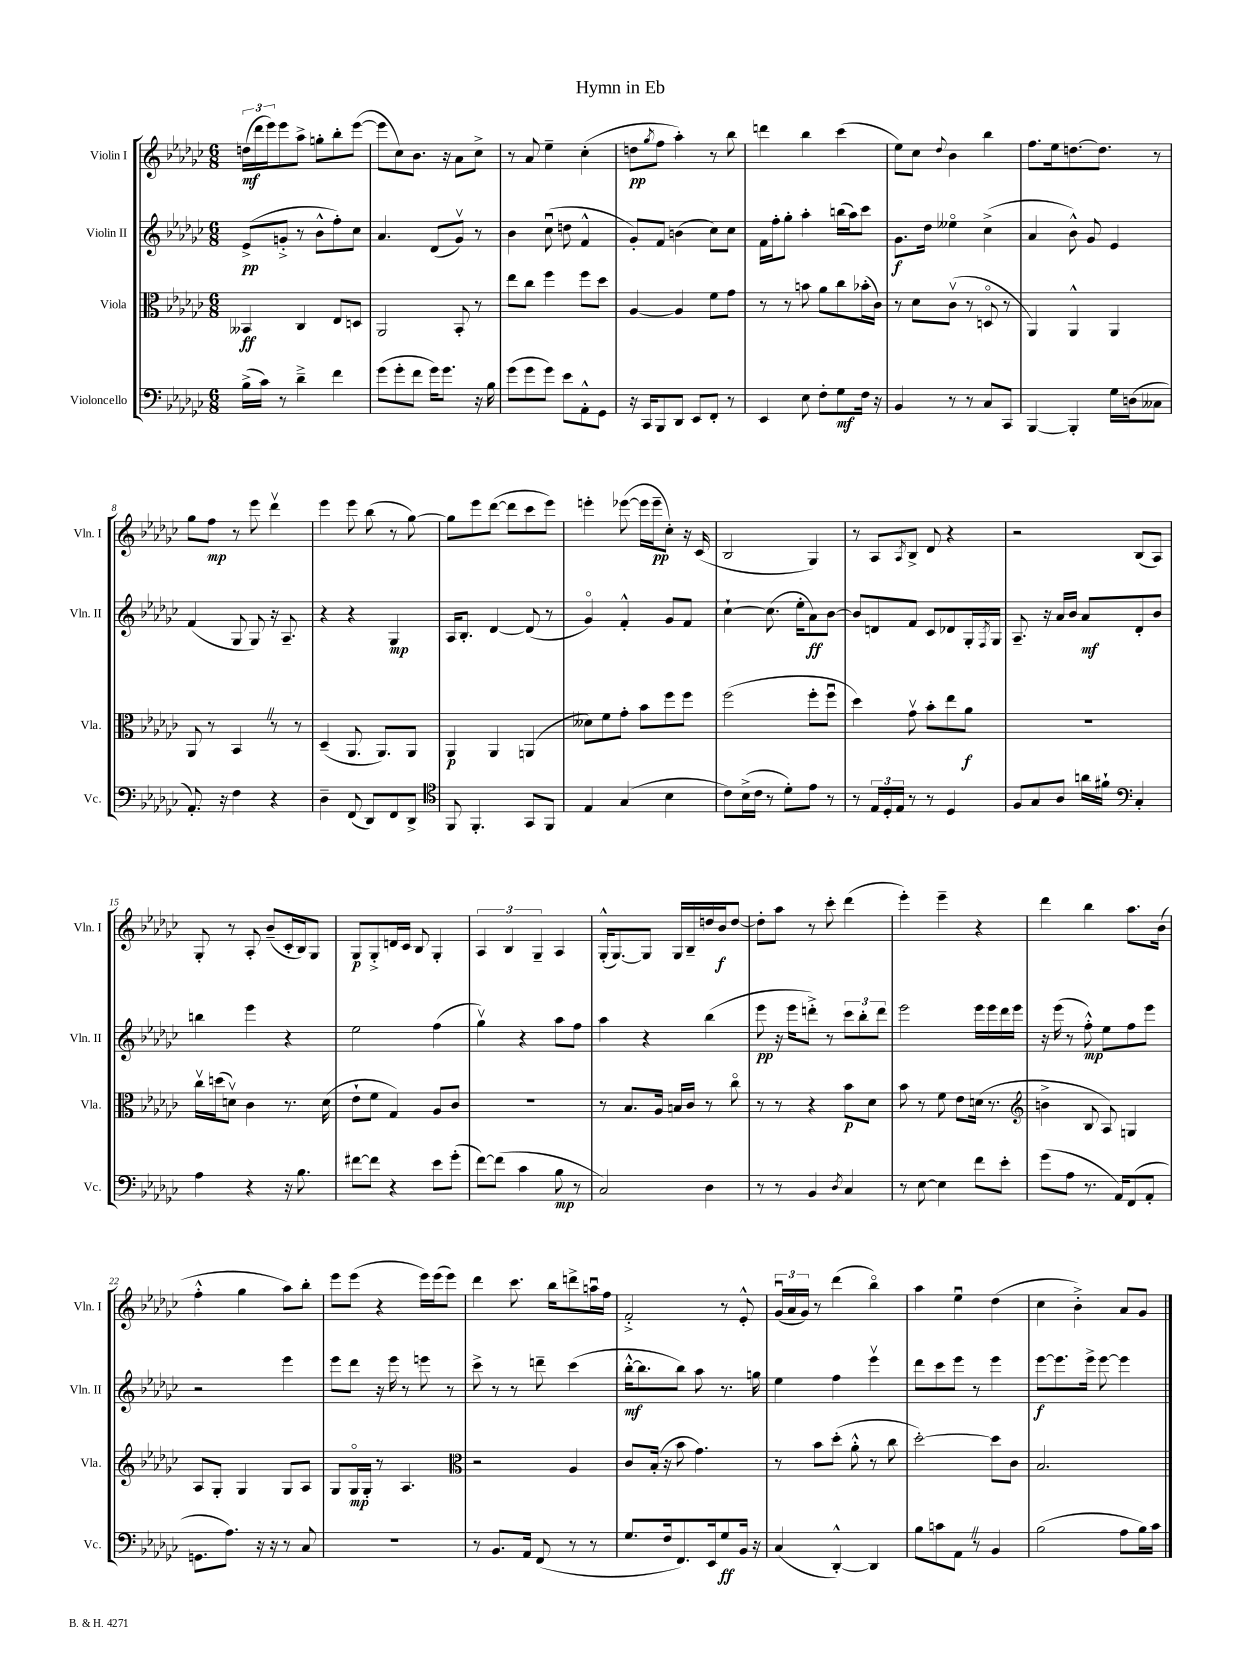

**kern	**kern	**kern	**kern
*staff4	*staff3	*staff2	*staff1
*clefF4	*clefC3	*clefG2	*clefG2
*k[b-e-a-d-g-c-]	*k[b-e-a-d-g-c-]	*k[b-e-a-d-g-c-]	*k[b-e-a-d-g-c-]
*M6/8	*M6/8	*M6/8	*M6/8
(16B-^\LL	4BB--/	(8e-^/L	(24dd\LL
.	.	.	24ddd-\
16c-\JJ)	.	.	.
.	.	.	24eee-\J)
8r	.	8g'^/J	8eee-\
4d-~^\	4C-/	8r	8aa-^\J
.	.	8b-^^\L	8gg'\L
4f\	8E-/L	8ff'\)	8bb-'\
.	8D/J	8cc-\J	([8eee-\J
=	=	=	=
(8g-\L	2AA-/	4.a-/	8eee-\]L
8g-'\	.	.	8cc-\)
8f\J	.	.	8.b-\J
16g-\LK)	.	(8d-/L	.
8.g-\J	.	.	16r
.	8BB-'/	8g-v/J)	8a-\L
16r	8r	8r	8cc-^\J
16B-\	.	.	.
=	=	=	=
(8g-\L	8ee-\L	4b-\	8r
8g-\	8cc-\J	.	8a-/
8g-\J)	4ff\	(8cc-u\	4ee-~\
8e-\L	.	8dd\	.
8AA-'^^\	8ff\L	4f^^/	(4cc-'\
8GG-\J	8dd-\J	.	.
=	=	=	=
16r	[4A-/	8g-'/L)	8dd\L
16CC-/LK	.	.	.
.	.	.	8qgg-/
8BBB-/	.	8f/J	8ff\J
8DD-/J	4A-/]	(4b\	4aa-'\)
8EE-/L	.	.	.
8FF'/J	8f\L	8cc-\L)	8r
8r	8g-\J	8cc-\J	8bb-\
=	=	=	=
4EE-/	8r	16f\LL	4ddd\
.	.	16ff'\J	.
.	8r	8gg-'\J	.
8E-\	8b\	4aa-'\	4bb-\
8F'\L	8a-\L	.	.
8G-\	8cc-\	(16bb\LL	(4ccc-\
.	.	16aa-\J)	.
16F\Jk	(16b-'\L	8ccc-\J	.
16r	16c-\JJ)	.	.
=	=	=	=
4BB-/	8r	8.g-\L	8ee-\L)
.	8d-\L	.	8cc-\J
.	.	16dd-\Jk	.
.	.	.	8qqdd-/
8r	(8c-v\J	4ee--o\	4b-\
8r	8r	.	.
8C-/L	8Do/	(4cc-^\	4bb-\
8CC-/J	8r	.	.
=	=	=	=
[4BBB-/	4AA-/)	4a-/	8.ff\L
.	.	.	16ee-\k
4BBB-'/]	4AA-^^/	8b-^^\)	[8.dd\
.	.	8g-/	.
.	.	.	8.dd\]J
16G-\LL	4AA-/	4e-/	.
(16D\J	.	.	.
8C--\J	.	.	8r
=	=	=	=
8.AA-'/)	8AA-/	(4f/	8gg-\L
.	8r	.	8ff\J
16r	.	.	.
4F\	4BB-/	8G-/	8r
.	.	8G-/)	8eee-\
4r	8r	16r	4ddd-v\
.	.	8.A-~/	.
.	8r	.	.
=	=	=	=
4D-~\	(4D-~/	4r	4eee-\
(8FF/	8.AA-/	4r	8eee-\
8DD-/L)	.	.	(8bb-\
.	8.AA-/L)	.	.
8FF/	.	4G-/	8r
8DD-^/J	8AA-/J	.	[8gg-\)
=	=	=	=
*clefC4	*	*	*
8FF/	4AA-/	16A-/LK	8gg-\]L
.	.	8.B-'/J	.
4.FF'/	.	.	8eee-\
.	4AA-/	[4d-/	([8ddd-\J
.	.	.	8ddd-\]L
8GG-/L	(4AA/	(8d-/]	8ccc-\
8FF/J	.	8r	8eee-\J)
=	=	=	=
4E-/	8d--\L)	4g-o/)	4eee'\
.	8f\	.	.
(4G-/	8g-'\J	4f'^^/	([8eee-\
.	8b-\L	.	16eee-\]LL
.	.	.	16eee-~\J
4B-\	8ff\	8g-/L	8cc-'\J)
.	8ff\J	8f/J	16r
.	.	.	(16c-/
=	=	=	=
8c-\L)	(2ff\	[4cc-`\	2B-/
(16B-^\L	.	.	.
16c-\JJ	.	.	.
8r	.	(8.cc-\]	.
8d-'\L)	.	.	.
.	.	16ee-'\LK	.
8e-\J	8ff'\L	8a-\)	4G-/)
8r	8ffu\J	[8b-\J	.
=	=	=	=
8r	4dd-\)	8b-/]L	8r
24E-/LL	.	8d/	8A-/L
24D-'/	.	.	.
24E-/JJ	.	.	.
.	.	.	8qA-/
8r	8g-v\	8f/J	8B-^/J
8r	8b-'\L	8c-/L	8d-/
4D-/	8ee-\	8d-/	4r
.	8a-\J	16G-'/L	.
.	.	8qF/	.
.	.	16G-/JJ	.
=	=	=	=
8F/L	2.r	8.A-~/	2r
8G-/	.	.	.
.	.	16r	.
8A-/J	.	16a-/LL	.
.	.	16b-/JJ	.
16a\LL	.	8a-/L	.
16f#`\JJ	.	.	.
*clefF4	*	*	*
4C-'/	.	8d-'/	(8B-/L
.	.	8b-/J	8A-/J)
=	=	=	=
4A-\	16cc-v\LL	4bb\	8G-'/
.	(16dd\J	.	.
.	8dv\J)	.	8r
4r	4c-\	4eee-\	8A-'/
.	.	.	(8b-~/L
16r	8.r	4r	16c-'/L
8.B-\	.	.	16B-/J)
.	.	.	8G-/J
.	(16d\	.	.
=	=	=	=
[8f#\L	8e-`\L	2ee-\	8G-/L
8f#\]J	8f\J	.	8G-'^/
4r	4G-/)	.	16d/L
.	.	.	16c-/JJ
.	.	.	8B-/
8e-\L	8A-/L	(4ff\	4G-'/
(8g-'\J	8c-/J	.	.
=	=	=	=
[8f\L)	2.r	4gg-v\)	6A-/
(8f\]J	.	.	.
.	.	.	6B-/
4c-\	.	4r	.
.	.	.	6G-~/
8B-\	.	8aa-\L	4A-/
8r	.	8ff\J	.
=	=	=	=
2C-/)	8r	4aa-\	(16G-'^^/LK
.	.	.	[8.G-/)
.	8.B-/L	.	.
.	.	4r	8G-/]J
.	16A-/Jk	.	.
.	16B/LL	.	16G-/LL
.	16c-/JJ	.	16B-~/
4D-\	8r	(4bb-\	16dd/
.	.	.	16b-/J
.	8cc-o\	.	[8dd/J
=	=	=	=
8r	8r	8eee-\	8dd'\]L
8r	8r	16r	8aa-\J
.	.	16eee-\LK	.
4BB-/	4r	8ddd'^\J)	8r
.	.	8r	8ccc-'\
8qD-/	.	.	.
4C-/	8b-\L	12ccc-\L	(4ddd-\
.	.	12bb-'\	.
.	8d-\J	.	.
.	.	12ddd\J	.
=	=	=	=
8r	8b-\	2eee-\	4eee-'\)
[8E-\	8r	.	.
4E-\]	8f\	.	4eee-~\
.	8e-\L	.	.
8f\L	(16d\Jk	16eee-\LL	4r
.	8.r	16eee-\	.
8e-'\J	.	16ddd-\	.
.	.	16eee-\JJ	.
=	=	=	=
*	*clefG2	*	*
(8g-\L	4b^\	16r	4ddd-\
.	.	(16eee-\	.
8A-\J	.	8r	.
8.r	8B-/	8ff'^^\)	4bb-\
.	8A-/)	8ee-\L	.
16AA-/LK)	.	.	.
(8FF/	4G/	8ff\	8.aa-\L
8AA-'/J	.	8eee-\J	.
.	.	.	(16b-\Jk
=	=	=	=
8.GG\L	8A-/L	2r	4ff'^^\
.	8G-'/J	.	.
8.A-\J)	.	.	.
.	4G-/	.	4gg-\
16r	.	.	.
16r	.	.	.
8r	8G-/L	4eee-\	8aa-\L)
8C-/	8A-/J	.	8bb-'\J
=	=	=	=
2.r	8G-/L	8eee-\L	8eee-\L
.	16G-o/L	8ddd-\J	(8eee-\J
.	16G-'/JJ	.	.
.	8r	16r	4r
.	.	16eee-\	.
.	4.A-/	8r	.
.	.	8eee\	16eee-\LL)
.	.	.	(16eee-\J
.	.	8r	8eee-\J)
=	=	=	=
*	*clefC3	*	*
8r	2r	8ccc-^\	4ddd-\
8.BB-/L	.	8r	.
.	.	8r	8.ccc-\
16AA-/Jk	.	.	.
(8FF/	.	8ddd~\	.
.	.	.	16bb-\LK
8r	4A-/	(4ccc-\	8ddd^\
8r	.	.	16aau\L
.	.	.	16ff\JJ
=	=	=	=
8.G-/L	8c-/L	[16bb-'^^\LK	2f'^/
.	.	8.bb-\]	.
.	(16B-'/Jk	.	.
16F/k	16r	.	.
8.FF/)	8b-\	8bb-\J)	.
.	4.g-\)	8aa-\	.
16EE-/k	.	.	.
8G-/	.	8.r	8r
16BB-/Jk	.	.	8e-'^^/
16r	.	16gg\	.
=	=	=	=
(4C-/	8r	4ee-\	(24g-u/LL
.	.	.	24a-/
.	.	.	24g-/JJ)
.	8b-\L	.	8r
[4DD-'^^/)	(8dd-'\J	4ff\	(4ddd-\
.	8a-'^^\	.	.
4DD-/]	8r	4eee-v\	4bb-o\)
.	8cc-\	.	.
=	=	=	=
8B-\L	[2dd-'\)	8ddd-\L	4aa-\
8c\	.	8ccc-\	.
8AA-\J	.	8eee-\J	4ee-u\
8r	.	8r	.
4BB-/	8dd-\]L	4eee-\	(4dd-\
.	8c-\J	.	.
=	=	=	=
(2B-\	2.B-/	[8eee-\L	4cc-\
.	.	8.eee-\]	.
.	.	.	4b-'^\)
.	.	16eee-^\Jk	.
.	.	[8eee-\	.
8A-\L	.	4eee-\]	8a-/L
16B-\L)	.	.	8g-/J
16c-\JJ	.	.	.
==	==	==	==
*-	*-	*-	*-
